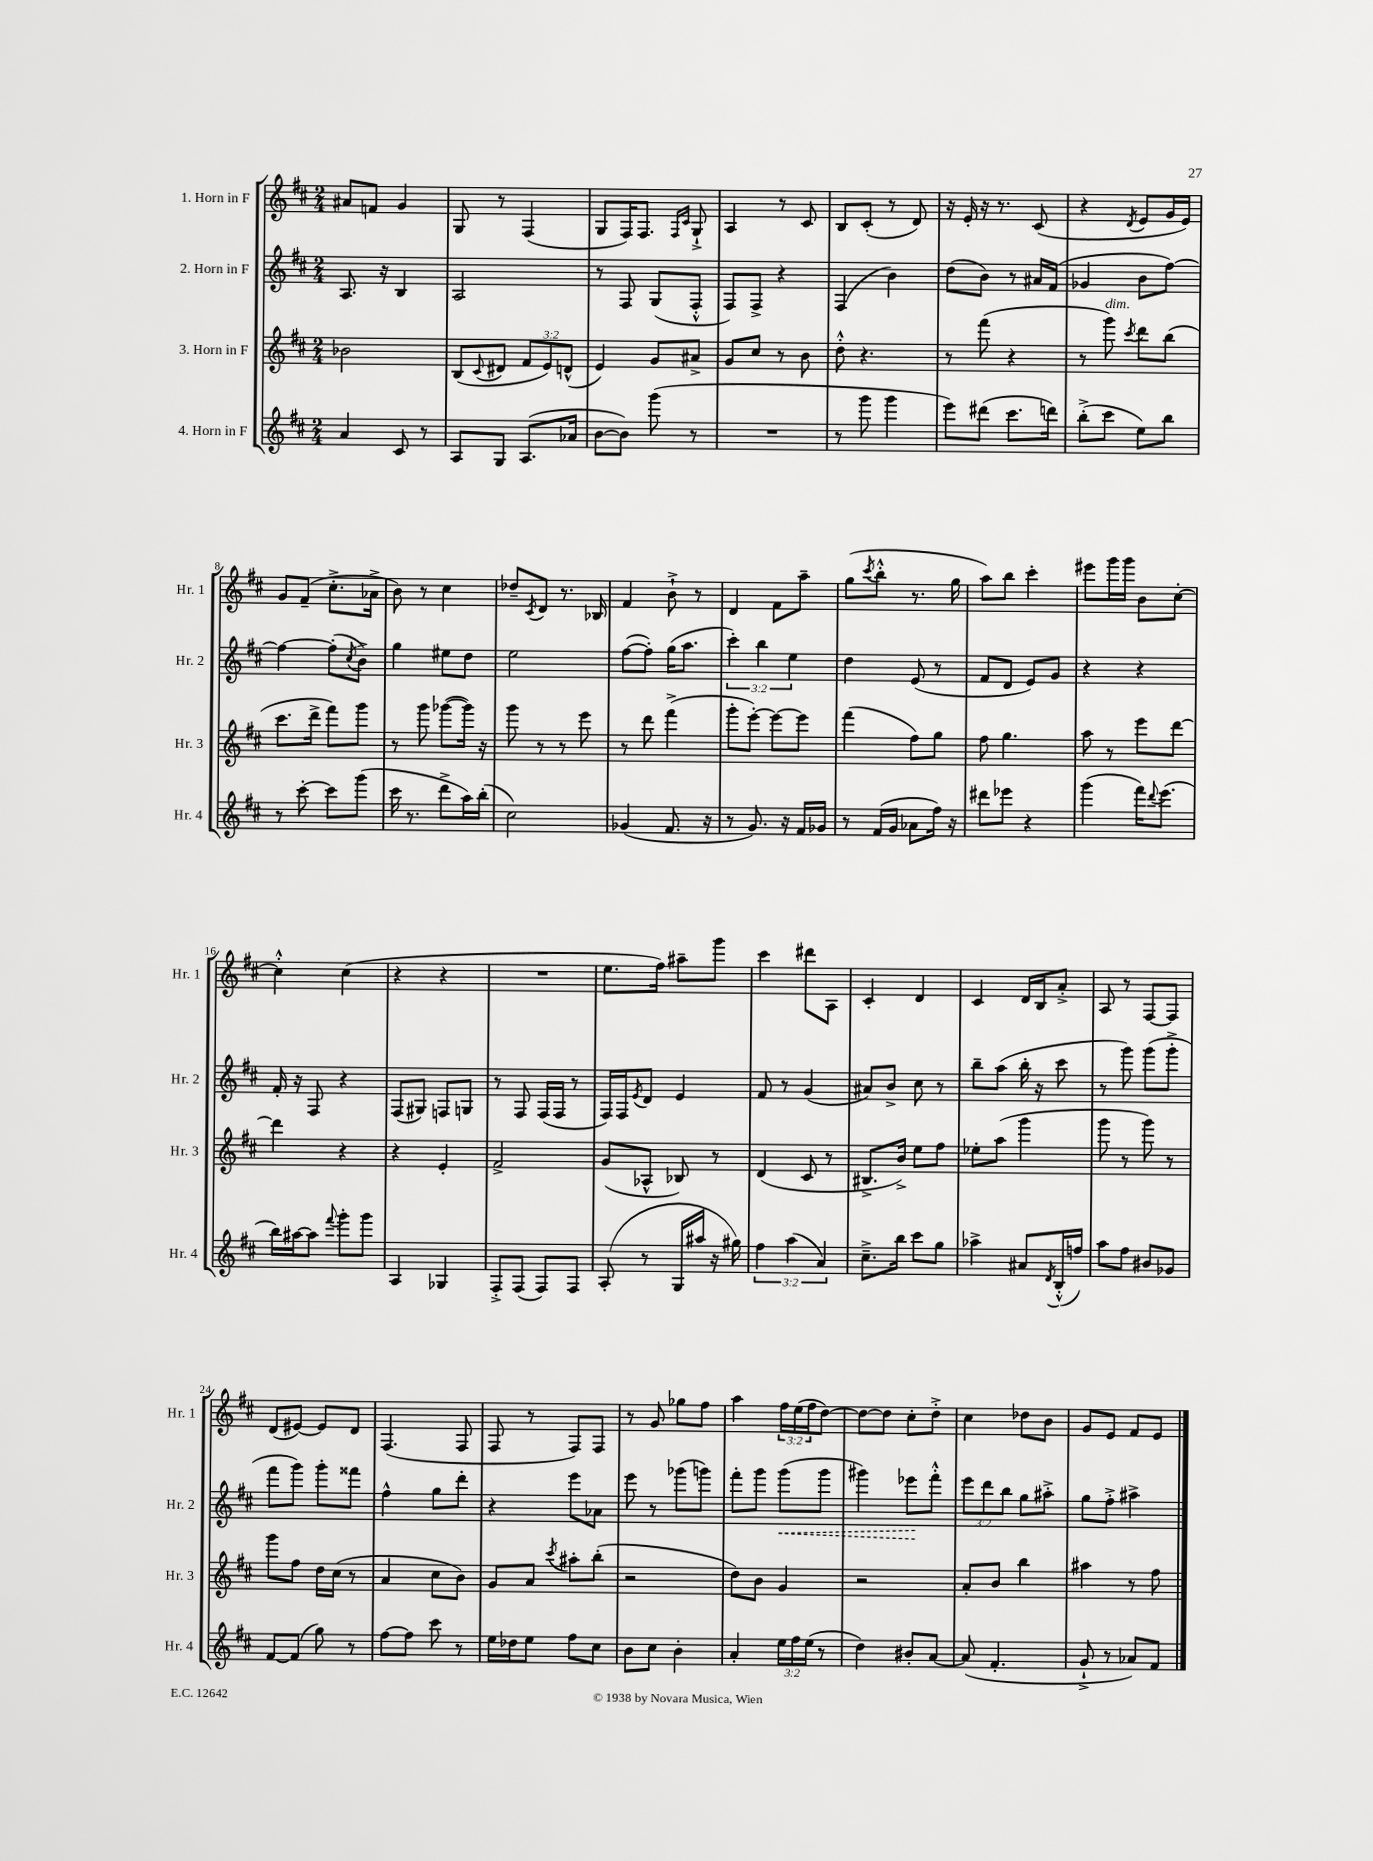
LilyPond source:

<<
\new StaffGroup <<
\new Staff = "s0" \with { instrumentName = "1. Horn in F" shortInstrumentName = "Hr. 1" } {
    \clef treble \key d \major \numericTimeSignature \time 2/4 \override Staff.TupletNumber.text = #tuplet-number::calc-fraction-text
    ais'8 f'8 g'4 |
    g8 r8 fis4( |
    g8 fis16) fis8. \grace { fis16 cis'16 } g8-!-> |
    a4 r8 cis'8 |
    b8 cis'8-.( r8 d'8) |
    r16 e'16-. r16 r8. cis'8( |
    r4 \acciaccatura { d'8 } e'8 g'16 e'16) |
    g'8 fis'8--( cis''8.-.-> aes'16-> |
    b'8) r8 cis''4 |
    des''8-- \acciaccatura { cis'8 } d'8 r8. bes16 |
    fis'4 b'8-!-> r8 |
    d'4 fis'8 a''8-- |
    g''8( \acciaccatura { cis'''8 } b''8-.-^ r8. g''16 |
    a''8) b''8 cis'''4-. |
    eis'''8 g'''16 g'''16 b'8 cis''8~-. |
    cis''4-.-^ cis''4( |
    r4 r4 |
    R2 |
    e''8. fis''16) ais''8-- g'''8 |
    cis'''4 dis'''8 a8 |
    cis'4-. d'4 |
    cis'4 d'16 b16 a'8-.-> |
    a8 r8 fis8~ fis8 |
    d'8( eis'8~) eis'8 d'8 |
    fis4.( fis8 |
    fis8 r8 fis8) fis8 |
    r8 g'8 ges''8 fis''8 |
    a''4 \tuplet 3/2 { fis''16 e''16( fis''16 } d''8~) |
    d''8~ d''8 cis''8-. d''8-.-> |
    cis''4 des''8 b'8 |
    g'8 e'8 fis'8 e'8 \bar "|." |
}
\new Staff = "s1" \with { instrumentName = "2. Horn in F" shortInstrumentName = "Hr. 2" } {
    \clef treble \key d \major \numericTimeSignature \time 2/4 \override Staff.TupletNumber.text = #tuplet-number::calc-fraction-text
    a8. r16 b4 |
    a2 |
    r8 fis8 g8( fis8-.-^ |
    fis8) fis8-> r4 |
    fis4( b'4) |
    d''8( b'8) r8 ais'16 fis'16( |
    ges'4 b'8 fis''8~) |
    fis''4~ fis''8-.( \acciaccatura { cis''8 } b'8->) |
    g''4 eis''8 d''8 |
    e''2 |
    fis''8~( fis''8-.) g''16( a''8. |
    \tuplet 3/2 { cis'''4-.) b''4 e''4 } |
    d''4 e'8( r8 |
    fis'8 d'8 e'8) g'8 |
    r4 r4 |
    fis'16-. r16 fis8 r4 |
    fis8( gis8) f8 g8 |
    r8 fis8 fis16( fis16 r8 |
    fis16) fis16 \acciaccatura { e'8 } d'8 e'4 |
    fis'8 r8 g'4( |
    ais'8) b'8-> cis''8 r8 |
    b''8-- a''8( b''16-. r16 cis'''8 |
    r8 g'''8) g'''8( g'''8-.-> |
    fis'''8 g'''8) g'''8-. fisis'''8 |
    fis''4-^ g''8 d'''8-. |
    r4 e'''8 aes'8 |
    e'''8 r8 ges'''8( g'''8) |
    fis'''8-. g'''8 \once \override Hairpin.style = #'dashed-line g'''8\<( g'''8 |
    gis'''4) ees'''8\! fis'''8-.-^ |
    \tuplet 3/2 { e'''8 d'''8 b''8 } g''8 ais''8-.-> |
    g''8 fis''8-.-> ais''4-> \bar "|." |
}
\new Staff = "s2" \with { instrumentName = "3. Horn in F" shortInstrumentName = "Hr. 3" } {
    \clef treble \key d \major \numericTimeSignature \time 2/4 \override Staff.TupletNumber.text = #tuplet-number::calc-fraction-text
    bes'2 |
    b8( \appoggiatura { cis'8 } dis'8 \tuplet 3/2 { fis'8 e'8) d'8-^( } |
    e'4) g'8 ais'8-> |
    g'8 cis''8 r8 b'8 |
    d''8-.-^ r4. |
    r8 fis'''8( r4 |
    r8 g'''8^\markup { \italic "dim." }) \acciaccatura { cis'''8 } d'''8 b''8( |
    cis'''8. d'''16-> fis'''8) g'''8 |
    r8 g'''8 ges'''8~( ges'''16) r16 |
    g'''8 r8 r8 e'''8 |
    r8 d'''8 fis'''4->( |
    g'''8-. e'''8~-.) e'''8~ e'''8 |
    fis'''4( fis''8) g''8 |
    fis''8 g''4. |
    a''8 r8 e'''8 d'''8~ |
    d'''4 r4 |
    r4 e'4-. |
    fis'2-> |
    g'8( aes8-^ bes8) r8 |
    d'4( cis'8 r8 |
    bis8.-> b'16->) e''8 fis''8 |
    ees''8-. a''8( g'''4 |
    g'''8 r8 g'''8) r8 |
    g'''8 fis''8 d''16 cis''16( r8 |
    a'4 cis''8 b'8) |
    g'8 a'8 \acciaccatura { cis'''8 } ais''8-. b''8-.( |
    r2 |
    d''8) b'8 g'4 |
    r2 |
    a'8-. b'8 b''4 |
    ais''4 r8 fis''8 \bar "|." |
}
\new Staff = "s3" \with { instrumentName = "4. Horn in F" shortInstrumentName = "Hr. 4" } {
    \clef treble \key d \major \numericTimeSignature \time 2/4 \override Staff.TupletNumber.text = #tuplet-number::calc-fraction-text
    a'4 cis'8 r8 |
    a8 g8 a8.( aes'16 |
    b'8~ b'8) g'''8( r8 |
    R2 |
    r8 g'''8 g'''4 |
    e'''8) dis'''8( cis'''8. d'''16) |
    b''8-.->( cis'''8 e''8) b''8 |
    r8 cis'''8~-. cis'''8 g'''8( |
    cis'''16 r8. d'''8-> a''16) b''16-.( |
    cis''2) |
    ges'4( fis'8. r16 |
    r8 g'8.) r16 fis'16 ges'16 |
    r8 fis'16( g'16 aes'8 fis''16) r16 |
    dis'''8 ees'''8 r4 |
    g'''4( fis'''16) \appoggiatura { d'''8 } e'''8.( |
    b''16) ais''16~ ais''8 \appoggiatura { fis'''8 } g'''8-. g'''8 |
    a4 ges4 |
    fis8-.-> fis8( fis8) fis8 |
    a8-.( r8 g16 ais''16 r16 gis''16) |
    \tuplet 3/2 { fis''4 a''4( a'4) } |
    cis''8.---> b''16 cis'''8 g''8 |
    aes''4-> ais'8 \acciaccatura { d'8 } b16-.-^( f''16) |
    a''8 fis''8 bis'8 ges'8 |
    fis'8~ fis'8( g''8) r8 |
    fis''8~ fis''8 cis'''8 r8 |
    e''16 des''16 e''8 fis''8 cis''8 |
    b'8 cis''8 b'4-. |
    a'4-. \tuplet 3/2 { e''16 fis''16 e''16( } r8 |
    d''4) bis'8-. a'8~ |
    a'8( fis'4.-. |
    g'8-!-> r8 aes'8) fis'8 \bar "|." |
}
>>
>>
